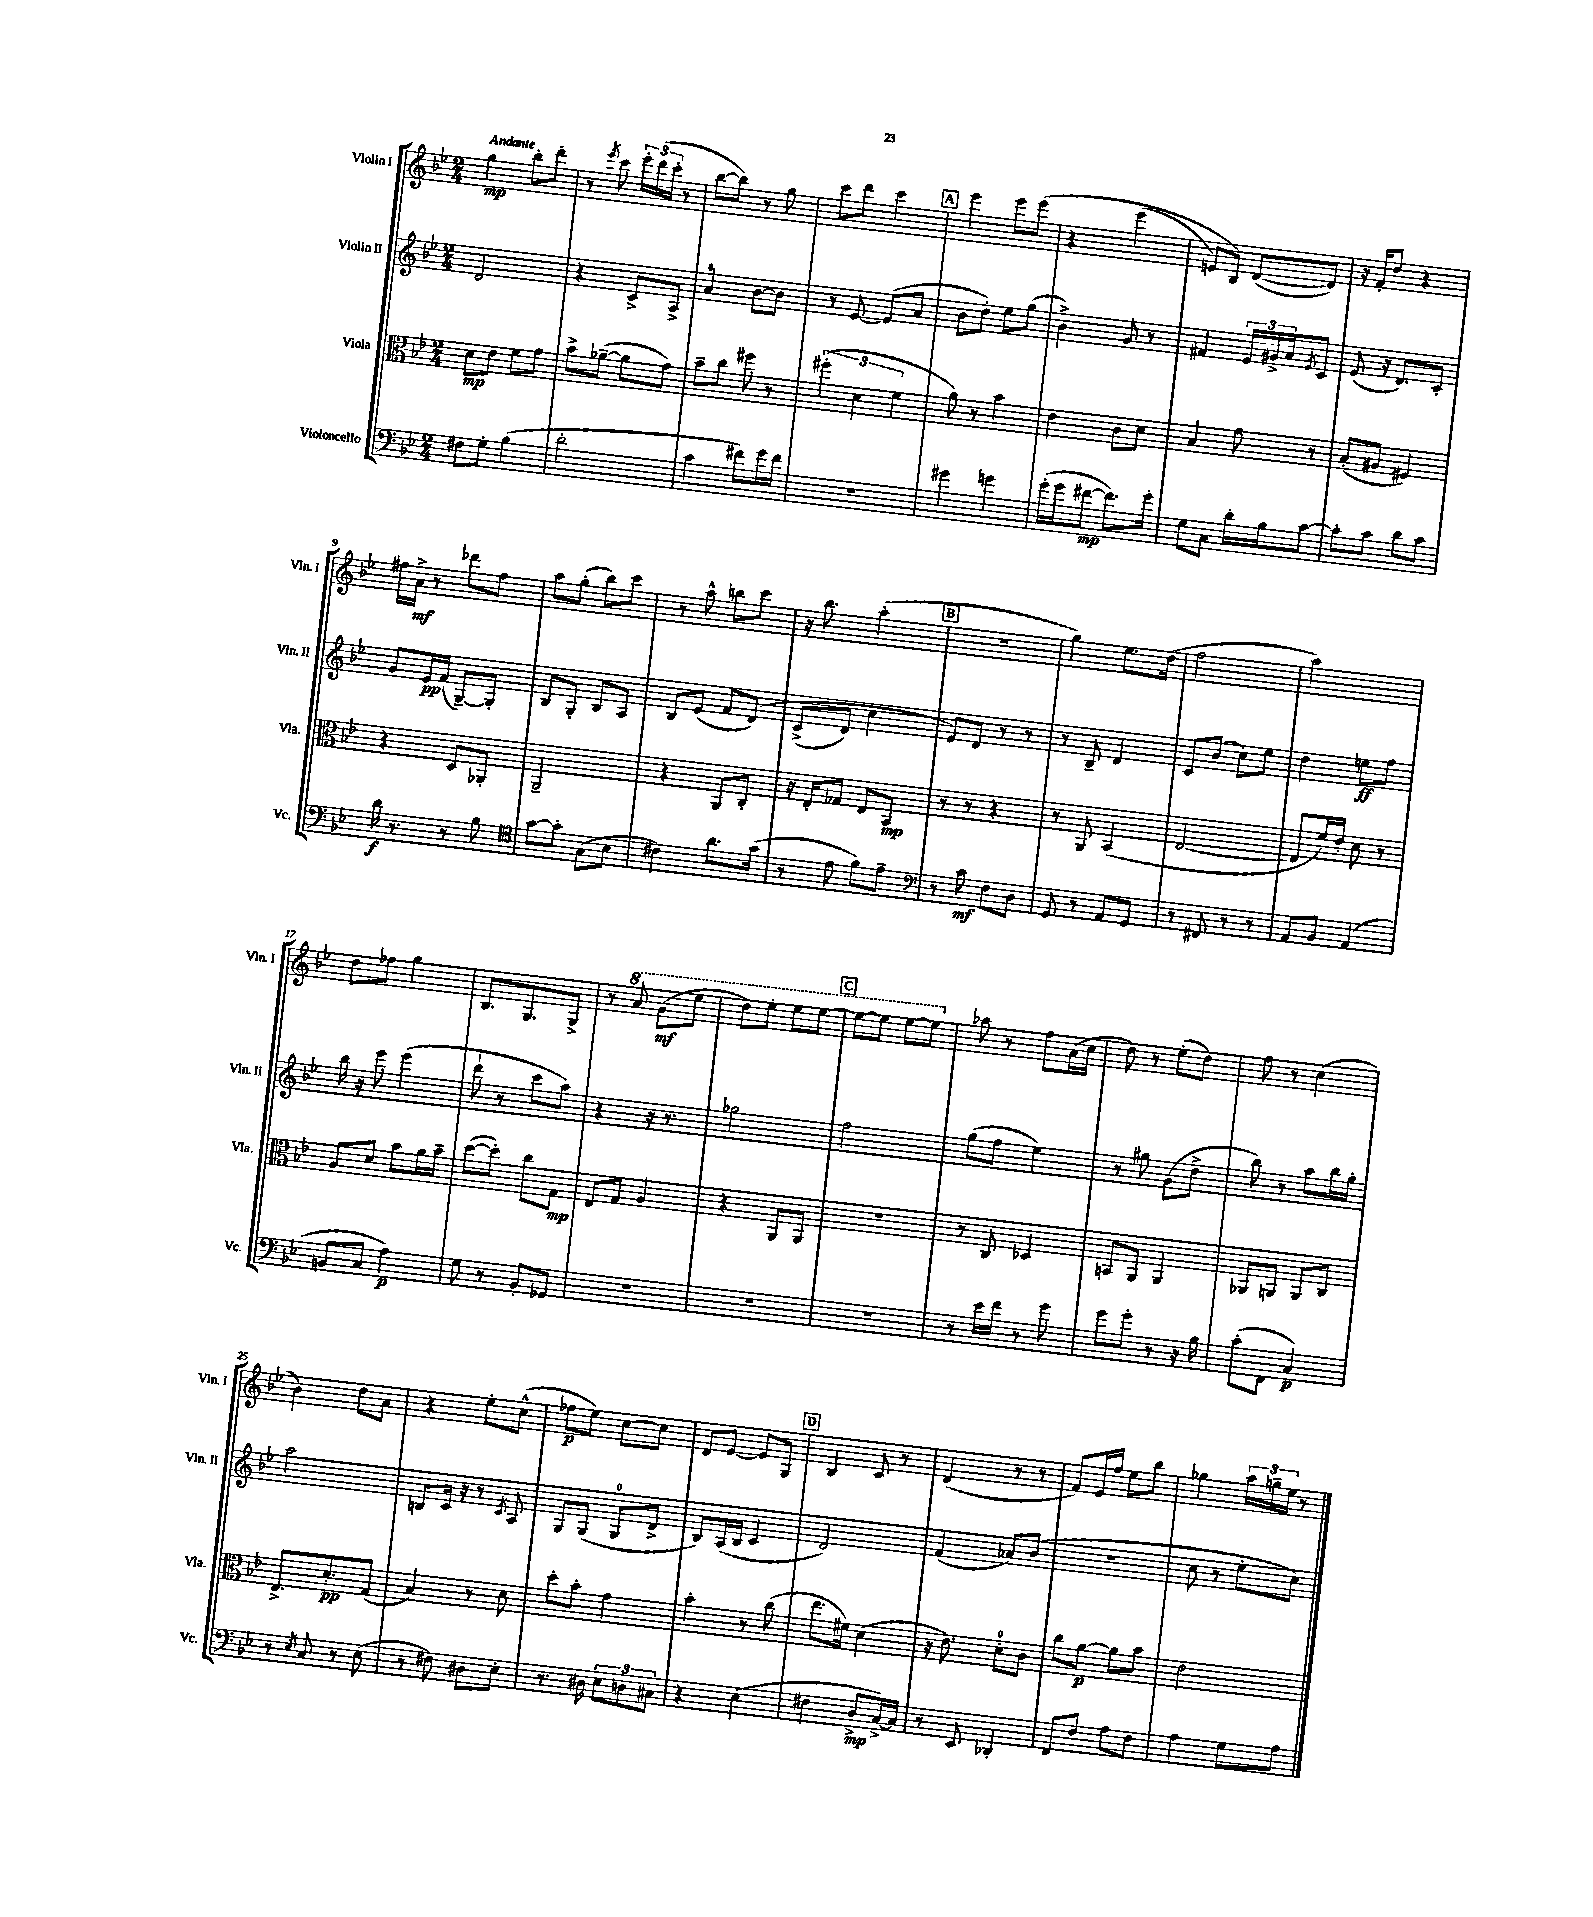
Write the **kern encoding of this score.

**kern	**kern	**kern	**kern
*staff4	*staff3	*staff2	*staff1
*clefF4	*clefC3	*clefG2	*clefG2
*k[b-e-]	*k[b-e-]	*k[b-e-]	*k[b-e-]
*M2/4	*M2/4	*M2/4	*M2/4
8F#	8d	2d	4gg
8G'	8e-	.	.
(4B-	8f	.	8bb-'
.	8g	.	8ddd'
=	=	=	=
2d'	8b-^	4r	8r
.	.	.	8qeee-
.	([8a-~	.	8ccc
.	8a-]	8c^	24eee-'
.	.	.	(24ddd
.	.	.	24ccc'
.	8g)	8A^	8r
=	=	=	=
4c	8b-~	4a	[8bb-
.	8cc	.	8bb-])
8f#)	8ff#	[8b-	8r
16g	8r	8b-]	8gg
16f#	.	.	.
=	=	=	=
2r	(6ff#'	8r	8ccc
.	.	[8e-	8ddd
.	6d	.	.
.	.	(8e-]	4ccc
.	6f	.	.
.	.	8a	.
=	=	=	=
4g#	8a)	8b-	4eee-
.	8r	8dd')	.
4g	4b-	8ee-	8eee-
.	.	(8gg	&(8eee-
=	=	=	=
(16g'	4e-	4b-^)	4r
16g	.	.	.
[8f#	.	.	.
8.f#])	8c	8g	(4eee-
.	8d	8r	.
16g'	.	.	.
=	=	=	=
8G	4B-	4f#	8e)
8C	.	.	8B-&)
16d'	8g	24e-	([8d
.	.	24g#^	.
16B-	.	.	.
.	.	24a	.
.	.	8qe-	.
[8c	8r	8c	8d])
=	=	=	=
8c']	(8B-'	(8e-	16r
.	.	.	16f'
8c	8A#	16r	8dd
.	.	8.d)	.
8d	4F#)	.	4r
8c	.	8c'	.
=	=	=	=
16d	4r	8g	16ff#
8.r	.	.	16a^
.	.	16e-	8r
.	.	(16f	.
8r	8D	[8G~)	8ddd-
8B-	8AA-'	8G']	8ff#
=	=	=	=
*clefC4	*	*	*
[8g	2AA~	8B-	8aa
8g']	.	8G'	(8gg'
(8G	.	8B-	8bb-)
8B-	.	8A	8ccc
=	=	=	=
4c#)	4r	8B-	8r
.	.	(8e-	8aa^^
8.a	8AA	8f	8bb
.	8C'	&(8d)	8ccc
(16g	.	.	.
=	=	=	=
8r	16r	(8c^	16r
.	16E-'	.	8.bb-
8e-	8G-	8d)	.
8f)	8E-	4cc	(4aa'
8e-~	8BB-	.	.
=	=	=	=
*clefF4	*	*	*
8r	8r	8e-&)	2r
8c	8r	8d	.
8F	4r	8r	.
8D	.	8r	.
=	=	=	=
8GG	8r	8r	4gg)
8r	8AA	8B-~	.
8AA	(4BB-	4d	8.ee-
8GG	.	.	.
.	.	.	(16dd
=	=	=	=
8r	[2E-	8c	2ff
8FF#	.	(8b-	.
8r	.	8cc)	.
8r	.	8ee-	.
=	=	=	=
8AA	8E-]	4dd	2aa)
8BB-	16f)	.	.
.	16e-'	.	.
(4AA	8d	8ee	.
.	8r	8ff	.
=	=	=	=
8BB	8A	16bb-	8dd
.	.	16r	.
8C	8d	8eee-	8ff-
4A)	8b-	(4eee-	4gg
.	16a	.	.
.	16b-~	.	.
=	=	=	=
8G	([8dd	8ddd`	8.B-
8r	8dd'])	8r	.
.	.	.	8.G
8BB-'	8cc	8ccc	.
8GG-	8G	8aa)	8G^
=	=	=	=
2r	8E-	4r	8r
.	8G	.	8aa
.	4A	16r	(8gg
.	.	8.r	.
.	.	.	8eee-
=	=	=	=
2r	4r	2gg-	8ddd)
.	.	.	8eee-'
.	8AA	.	8eee-
.	8AA	.	[8eee-
=	=	=	=
2r	2r	2ff	8eee-_
.	.	.	8eee-]
.	.	.	[8eee-
.	.	.	8eee-]
=	=	=	=
8r	8r	(8gg	8aa-
16e-	8C	8ff	8r
16f	.	.	.
8r	4D-	4ee-)	8ff
8g	.	.	(16a
.	.	.	16cc
=	=	=	=
8g	8BB	8r	8dd)
8g'	8AA	8gg#	8r
8r	4AA	(8g	(8ee-'
16r	.	8dd^	8dd)
16B-	.	.	.
=	=	=	=
(8c'	8AA-	8bb-)	8ff
8FF	8AA	8r	8r
4C)	8AA	8aa	(4cc
.	8C	16bb-	.
.	.	16gg'	.
=	=	=	=
8r	8.E-^	2aa	4b-)
8qE-	.	.	.
8C	.	.	.
.	8.d'	.	.
8r	.	.	8dd
(8E-	(8G	.	8a
=	=	=	=
8r	4B-)	8B	4r
8F#)	.	16c	.
.	.	16r	.
8D#	8r	8r	8ee-'
.	.	8qc	.
8E-'	8d	8A	(8cc^^
=	=	=	=
8.r	8dd'	8G	8ff-
.	8b-'	(8G	8ee-)
16D#	.	.	.
12E-	4g	8G	[8cc
12D	.	.	.
.	.	8d^	8cc]
12C#	.	.	.
=	=	=	=
4r	4b-'	8B-)	8d
.	.	(16A	[8e-
.	.	16B-	.
(4E-	8r	4c	8e-]
.	(8cc	.	8G
=	=	=	=
4F#	8.ee-	2d)	4B-
.	16f#)	.	.
8D^	(4d	.	8c
[16C^)	.	.	8r
16C]	.	.	.
=	=	=	=
8r	16r	(4f	(4d
.	8.e-)	.	.
8EE-	.	.	.
4DD-'	8d'	8a-)	8r
.	8c	(8b-	8r
=	=	=	=
8FF	8cc	2r	8f)
8F	[8a	.	16e-
.	.	.	16ff
8A	8a]	.	8ee-
8F	8b-	.	8bb-
=	=	=	=
4A	2e-	8cc	4gg-
.	.	8r	.
8G	.	8ee-'	24aa
.	.	.	24gg~
.	.	.	24ee-
8A	.	8cc)	8r
==	==	==	==
*-	*-	*-	*-
